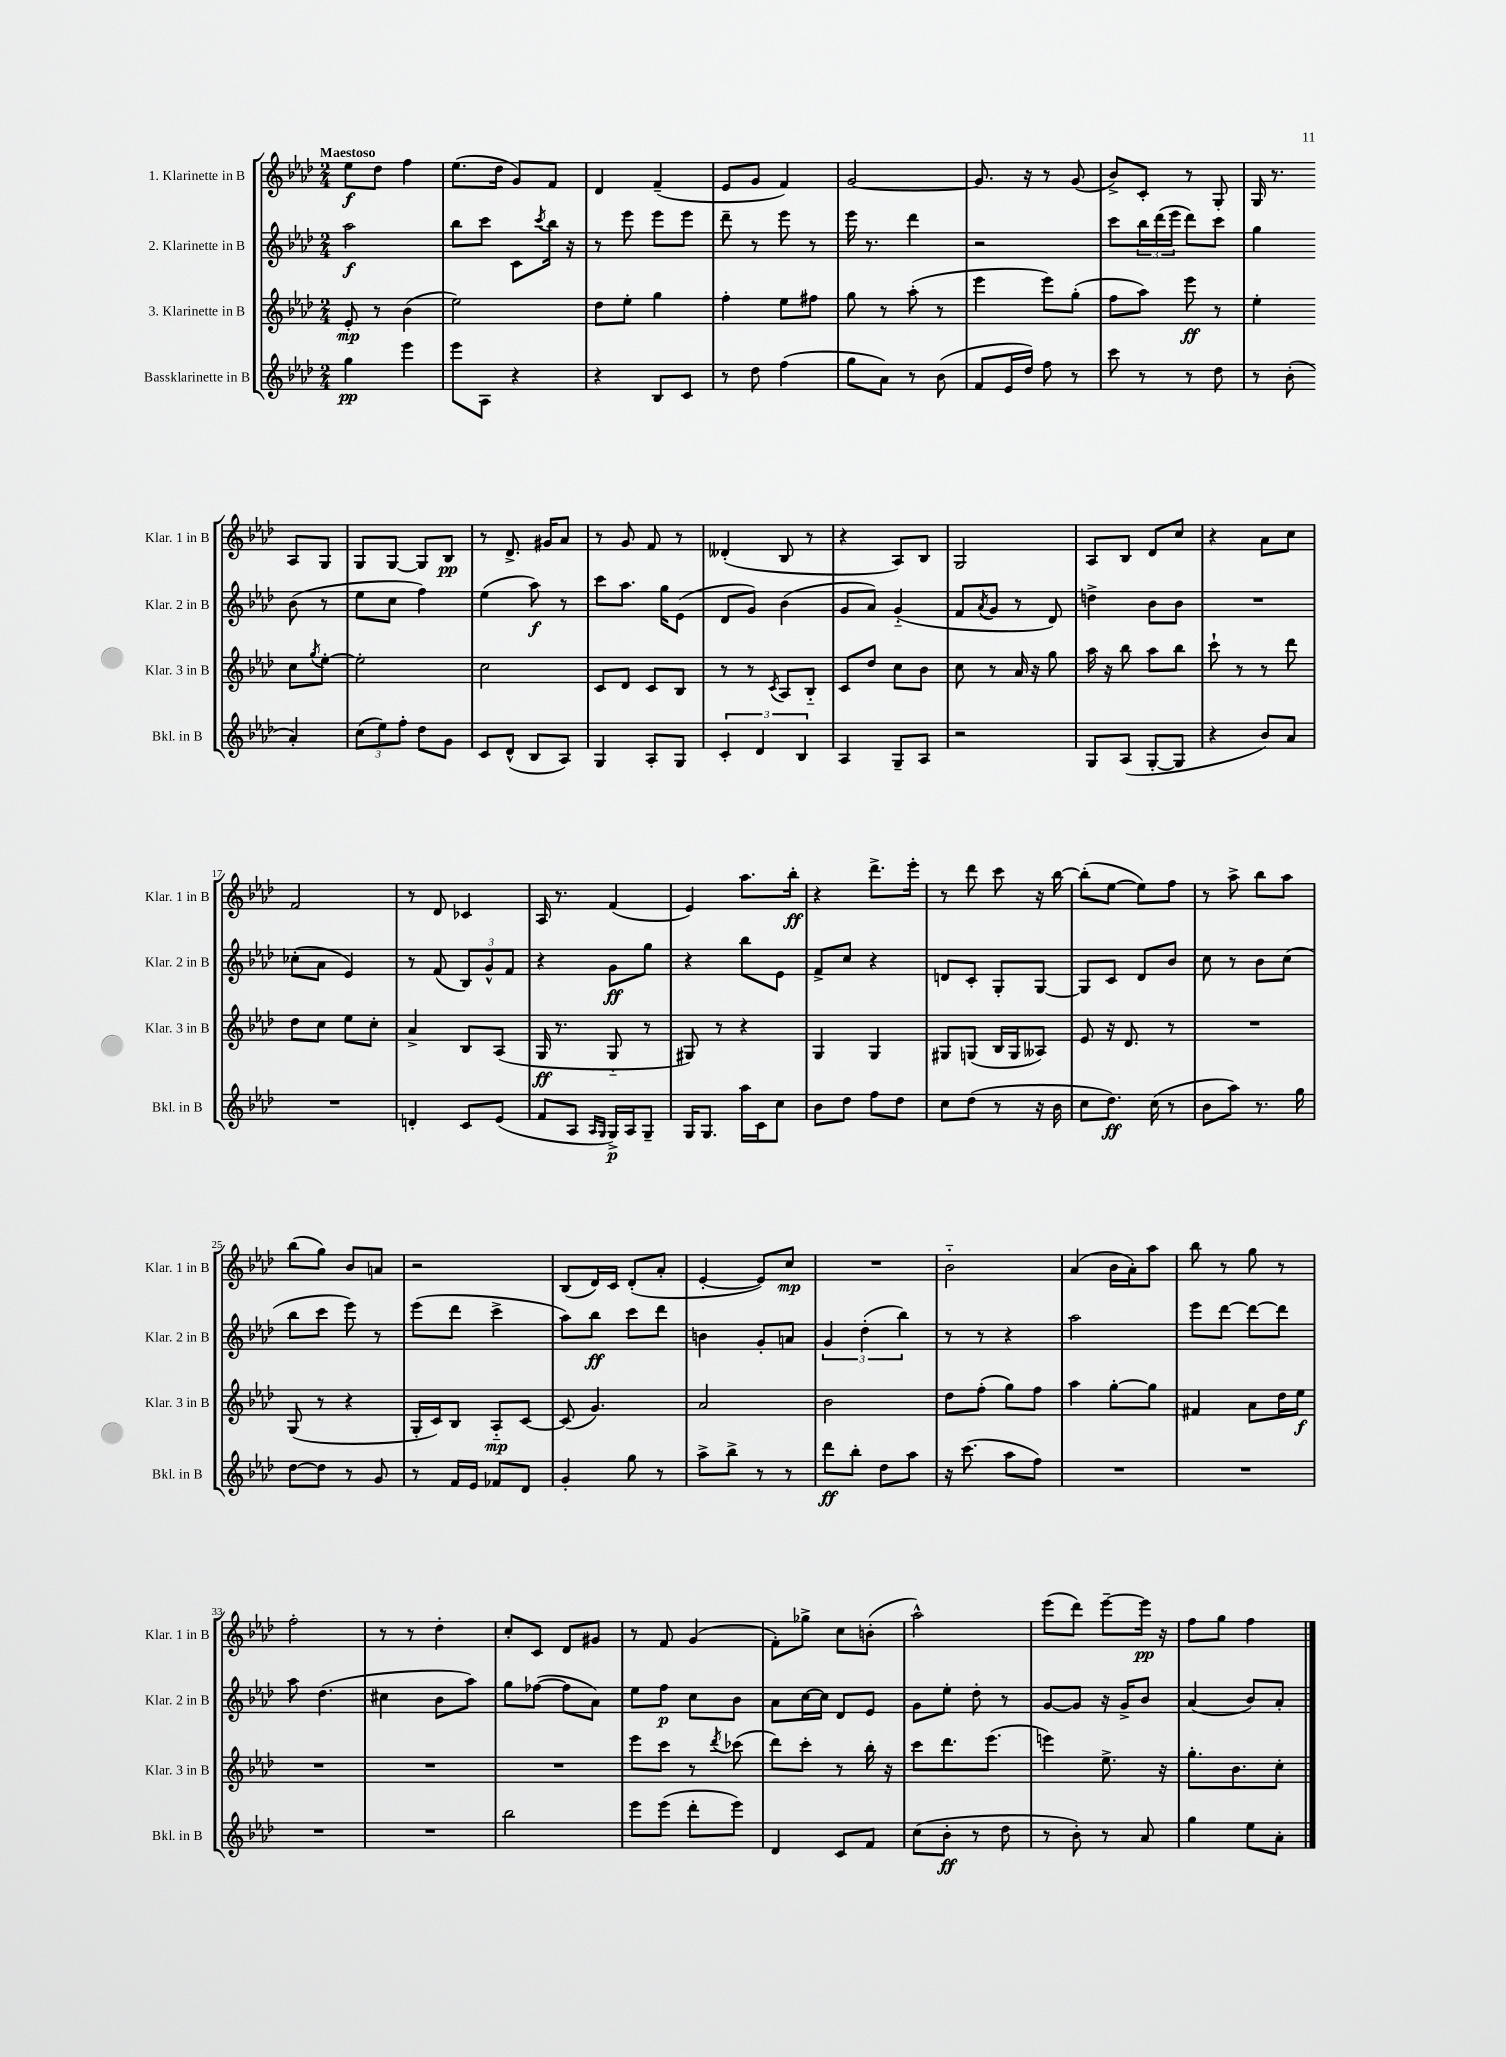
<<
\new StaffGroup <<
\new Staff = "s0" \with { instrumentName = "1. Klarinette in B" shortInstrumentName = "Klar. 1 in B" } {
    \clef treble \key aes \major \numericTimeSignature \time 2/4 \tempo "Maestoso"
    ees''8\f des''8 f''4 |
    ees''8.( des''16 g'8) f'8 |
    des'4 f'4--( |
    ees'8 g'8 f'4) |
    g'2~ |
    g'8. r16 r8 g'8( |
    bes'8->) c'8-. r8 g8-. |
    g16 r8. aes8 g8 |
    g8 g8~ g8 bes8\pp |
    r8 des'8.-> gis'16 aes'8 |
    r8 g'8 f'8 r8 |
    deses'4-.( bes8 r8 |
    r4 aes8) bes8 |
    g2 |
    aes8 bes8 des'8 c''8 |
    r4 aes'8 c''8 |
    f'2 |
    r8 des'8 ces'4 |
    aes16 r8. f'4( |
    ees'4) aes''8. bes''16-.\ff |
    r4 des'''8.-> ees'''16-. |
    r8 des'''8 c'''8 r16 bes''16~ |
    bes''8-.( ees''8~ ees''8) f''8 |
    r8 aes''8-> bes''8 aes''8 |
    bes''8( g''8) bes'8 a'8 |
    r2 |
    bes8( des'16) c'16 des'8-.( aes'8-. |
    ees'4~-. ees'8) c''8\mp |
    R2 |
    bes'2-_ |
    aes'4( bes'16 aes'16-.) aes''8 |
    bes''8 r8 g''8 r8 |
    f''2-. |
    r8 r8 des''4-. |
    c''8-. c'8 des'8 gis'8 |
    r8 f'8 g'4( |
    f'8-.) ges''8-> c''8 b'8-.( |
    aes''2-^) |
    ees'''8( des'''8) ees'''8~-- ees'''16\pp r16 |
    f''8 g''8 f''4 \bar "|." |
}
\new Staff = "s1" \with { instrumentName = "2. Klarinette in B" shortInstrumentName = "Klar. 2 in B" } {
    \clef treble \key aes \major \numericTimeSignature \time 2/4
    aes''2\f |
    bes''8 c'''8 c'8 \acciaccatura { c'''8 } bes''16 r16 |
    r8 ees'''8 ees'''8 ees'''8 |
    des'''8-- r8 ees'''8 r8 |
    ees'''16 r8. des'''4 |
    r2 |
    c'''8 \tuplet 3/2 { bes''16 des'''16( ees'''16 } des'''8) c'''8 |
    g''4 bes'8( r8 |
    ees''8 c''8 f''4) |
    ees''4( aes''8\f) r8 |
    c'''8 aes''8. g''16 ees'8( |
    des'8 g'8) bes'4( |
    g'8 aes'8) g'4-_( |
    f'8 \acciaccatura { aes'8 } g'8 r8 des'8) |
    d''4-> bes'8 bes'8 |
    R2 |
    ces''8-.( aes'8 ees'4) |
    r8 f'8( \tuplet 3/2 { bes8) g'8-^ f'8 } |
    r4 g'8\ff g''8 |
    r4 bes''8 ees'8 |
    f'8-> c''8 r4 |
    d'8 c'8-. g8-. g8~ |
    g8 c'8 des'8 bes'8 |
    c''8 r8 bes'8 c''8( |
    bes''8 c'''8 ees'''8) r8 |
    ees'''8( des'''8 c'''4-> |
    aes''8) bes''8\ff c'''8 des'''8 |
    b'4 g'8-. a'8 |
    \tuplet 3/2 { g'4 des''4-.( bes''4) } |
    r8 r8 r4 |
    aes''2 |
    ees'''8 des'''8~ des'''8~ des'''8 |
    aes''8 des''4.( |
    cis''4 bes'8 aes''8) |
    g''8 fes''8~( fes''8 aes'8) |
    ees''8 f''8\p c''8 bes'8 |
    aes'8 c''16~ c''16 des'8 ees'8 |
    g'8 ees''8-. des''8-. r8 |
    g'8~ g'8 r16 g'16-> bes'8 |
    aes'4( bes'8) aes'8-. \bar "|." |
}
\new Staff = "s2" \with { instrumentName = "3. Klarinette in B" shortInstrumentName = "Klar. 3 in B" } {
    \clef treble \key aes \major \numericTimeSignature \time 2/4
    ees'8-.\mp r8 bes'4( |
    ees''2) |
    des''8 ees''8-. g''4 |
    f''4-. ees''8 fis''8 |
    g''8 r8 aes''8-.( r8 |
    ees'''4 ees'''8) g''8-.( |
    f''8 aes''8) ees'''8\ff r8 |
    ees''4-. c''8 \acciaccatura { g''8 } ees''8~-. |
    ees''2-. |
    c''2 |
    c'8 des'8 c'8 bes8 |
    r8 r8 \acciaccatura { c'8 } aes8 bes8-_ |
    c'8 des''8 c''8 bes'8 |
    c''8 r8 aes'16 r16 g''8 |
    aes''16 r16 bes''8 aes''8 bes''8 |
    c'''8-! r8 r8 des'''8 |
    des''8 c''8 ees''8 c''8-. |
    aes'4-> bes8 aes8( |
    g16\ff r8. g8-_ r8 |
    gis8) r8 r4 |
    g4 g4 |
    gis8 g8( bes16 g16 aeses8) |
    ees'8 r16 des'8. r8 |
    R2 |
    g8( r8 r4 |
    g16-. c'16) bes8 aes8-_\mp c'8~ |
    c'8( g'4.) |
    aes'2 |
    bes'2 |
    des''8 f''8-.( g''8) f''8 |
    aes''4 g''8~-. g''8 |
    fis'4 aes'8 des''16 ees''16\f |
    R2 |
    R2 |
    R2 |
    ees'''8 c'''8 r8 \acciaccatura { des'''8 } ces'''8( |
    des'''8) c'''8-. r8 bes''16-. r16 |
    c'''8 des'''8. ees'''8.( |
    e'''4) ees''8.-> r16 |
    g''8.-. bes'8. c''8-. \bar "|." |
}
\new Staff = "s3" \with { instrumentName = "Bassklarinette in B" shortInstrumentName = "Bkl. in B" } {
    \clef treble \key aes \major \numericTimeSignature \time 2/4
    g''4\pp ees'''4 |
    ees'''8 aes8 r4 |
    r4 bes8 c'8 |
    r8 des''8 f''4( |
    g''8 aes'8) r8 bes'8( |
    f'8 ees'16 des''16) f''8 r8 |
    c'''8 r8 r8 des''8 |
    r8 bes'8-.( aes'4-.) |
    \tuplet 3/2 { c''8( ees''8) f''8-. } des''8 g'8 |
    c'8 des'8-^( bes8 aes8) |
    g4 aes8-. g8 |
    \tuplet 3/2 { c'4-. des'4 bes4 } |
    aes4 g8-- aes8 |
    r2 |
    g8 aes8( g8~-. g8 |
    r4 bes'8) aes'8 |
    R2 |
    d'4-. c'8 ees'8( |
    f'8 aes8 \grace { aes16 g16 } g16->\p) aes16 g8-- |
    g16 g8. aes''16 c'16 c''8 |
    bes'8 des''8 f''8 des''8 |
    c''8 des''8( r8 r16 bes'16 |
    c''8 des''8.\ff) c''16( r8 |
    bes'8 aes''8) r8. g''16 |
    des''8~ des''8 r8 g'8 |
    r8 f'16 ees'16 fes'8 des'8 |
    g'4-. g''8 r8 |
    aes''8-> bes''8-> r8 r8 |
    des'''8\ff bes''8-. des''8 aes''8 |
    r16 c'''8.( aes''8 f''8) |
    R2 |
    R2 |
    R2 |
    R2 |
    bes''2 |
    ees'''8 ees'''8( des'''8-. ees'''8) |
    des'4 c'8 f'8 |
    c''8( bes'8-.\ff r8 des''8 |
    r8 bes'8-.) r8 aes'8 |
    g''4 ees''8 aes'8-. \bar "|." |
}
>>
>>
